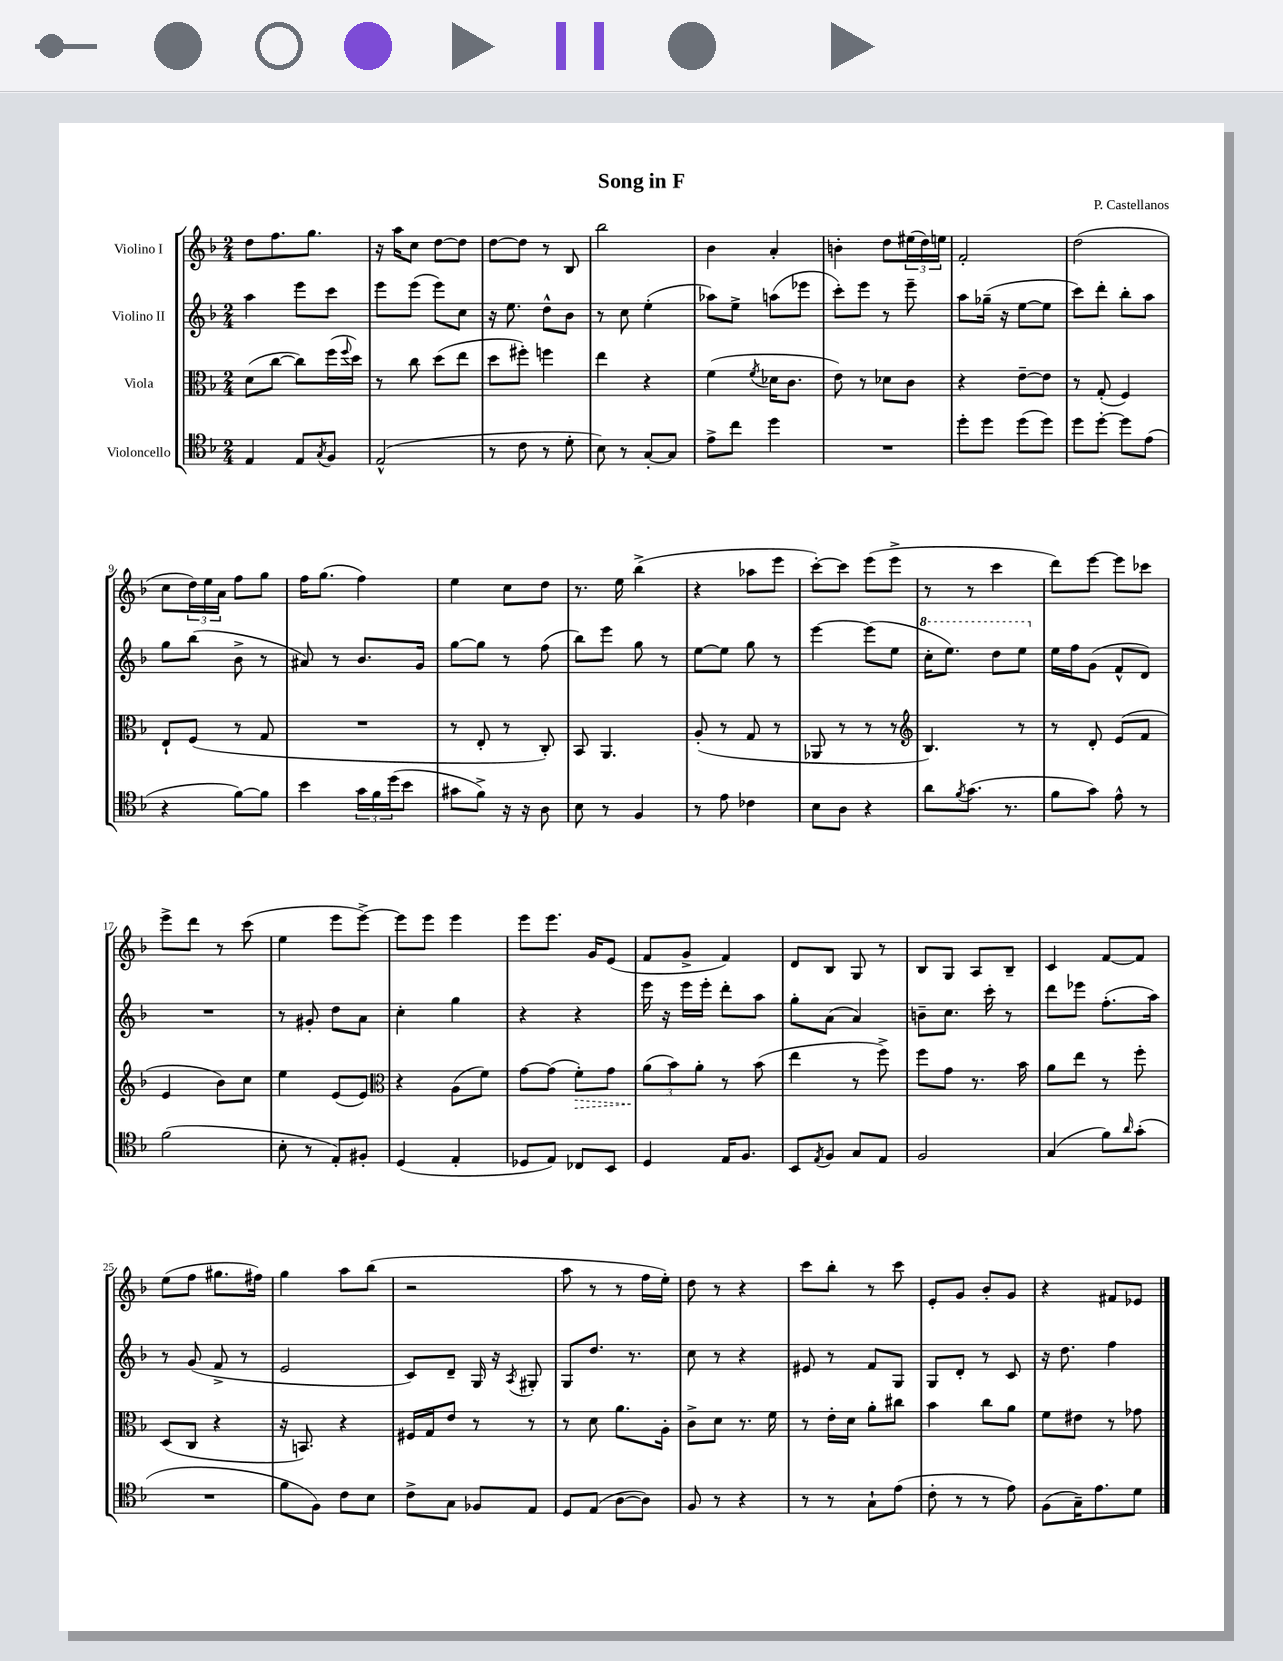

**kern	**kern	**kern	**kern
*staff4	*staff3	*staff2	*staff1
*clefC4	*clefC3	*clefG2	*clefG2
*k[b-]	*k[b-]	*k[b-]	*k[b-]
*M2/4	*M2/4	*M2/4	*M2/4
4E	(8d	4aa	8dd
.	[8cc	.	8.ff
8E	8cc])	8eee	.
.	.	.	8.gg
8qG	.	.	.
8F	(16ff	8ccc	.
.	8qqff	.	.
.	16dd)	.	.
=	=	=	=
(2E^^	8r	8eee	16r
.	.	.	16aa
.	8cc	(8eee	8cc
.	(8dd	8eee)	[8dd
.	8ee	8cc	8dd]
=	=	=	=
8r	8dd	16r	[8dd
.	.	8.ee	.
8c	8ff#')	.	8dd]
8r	4ff	8dd^^	8r
8d'	.	8b-	8B-
=	=	=	=
8B-)	4ee	8r	2bb-
8r	.	8cc	.
[8G'	4r	(4ee'	.
8G]	.	.	.
=	=	=	=
8e^	(4f	8aa-)	4b-
8cc	.	8ee^	.
.	8qf	.	.
4dd	16d-	(8aa	4a'
.	8.c	.	.
.	.	8eee-	.
=	=	=	=
2r	8e)	8ccc')	4b'
.	8r	8eee	.
.	8d-	8r	8dd
.	8c	8eee~	(24ee#
.	.	.	24dd)
.	.	.	24ee
=	=	=	=
8dd'	4r	8aa	2f'
8dd	.	(16gg-~	.
.	.	16r	.
(8dd	[8e~	[8ee	.
8dd)	8e]	8ee]	.
=	=	=	=
8dd	8r	8ccc)	(2dd
[8dd'	(8G'	8ddd'	.
8dd]	4F)	8bb-'	.
(8e	.	8aa	.
=	=	=	=
4r	8E`	8gg	8cc
.	(8F	(8bb-	24dd)
.	.	.	24ee
.	.	.	24a
[8f)	8r	8b-^	8ff
8f]	8G	8r	8gg
=	=	=	=
4b-	2r	8a#)	16ff
.	.	.	(8.gg
.	.	8r	.
24g	.	8.b-	4ff)
24f	.	.	.
(24dd	.	.	.
8b-	.	.	.
.	.	16g	.
=	=	=	=
8g#	8r	[8gg	4ee
8f^)	8E'	8gg]	.
16r	8r	8r	8cc
16r	.	.	.
8A	8C')	(8ff	8dd
=	=	=	=
8B-	8BB-	8bb-)	8.r
8r	4.AA	8eee	.
.	.	.	16ee
4F	.	8gg	(4bb-^
.	.	8r	.
=	=	=	=
8r	(8A'	[8ee	4r
8e	8r	8ee]	.
4c-	8G	8gg	8aa-
.	8r	8r	8eee
=	=	=	=
8B-	8AA-	[4eee	[8ccc')
8A	8r	.	8ccc]
4r	8r	(8eee]	(8eee
.	8r	8ee	8eee^
=	=	=	=
*	*clefG2	*	*
8a	4.B-)	16ccc'	8r
.	.	8.eee)	.
8qf	.	.	.
(8.g	.	.	8r
.	.	8ddd	4ccc
8.r	.	.	.
.	8r	8eee	.
=	=	=	=
8f	8r	16ee	8ddd)
.	.	16ff	.
8g)	8d'	(8g	[8eee
8e^^	(8e	8f^^	8eee]
8r	8f	8d)	8ccc-
=	=	=	=
(2f	4e	2r	8eee^
.	.	.	8ddd
.	8b-)	.	8r
.	8cc	.	(8ccc
=	=	=	=
8B-'	4ee	8r	4ee
8r	.	8g#'	.
8E')	(8e	8dd	8eee
8F#'	8e)	8a	[8eee^)
=	=	=	=
*	*clefC3	*	*
(4D	4r	4cc'	8eee]
.	.	.	8eee
4E'	(8A	4gg	4eee
.	8f)	.	.
=	=	=	=
8D-	[8g	4r	8eee
8E)	(8g]	.	8.eee
8C-	8f')	4r	.
.	.	.	16g
8BB-	8g	.	(8e
=	=	=	=
4D	(12a	16eee	8f
.	.	16r	.
.	12b-)	.	.
.	.	16eee	8g^
.	12a'	.	.
.	.	16eee'	.
16E	8r	8ddd'	4f)
8.F	.	.	.
.	(8b-	8aa	.
=	=	=	=
8BB-	4ee	8gg'	8d
8qE	.	.	.
8F	.	(8a	8B-
8G	8r	4a)	8G
8E	8ff^)	.	8r
=	=	=	=
2F	8ff	8b~	8B-
.	8g	8.cc	8G
.	8.r	.	8A
.	.	16ccc'	.
.	.	8r	8B-~
.	16b-	.	.
=	=	=	=
(4G	8a	8ddd	4c
.	8ee	8eee-	.
8f)	8r	(8.ff'	[8f
16qqa	.	.	.
(8g'	8ff'	.	8f]
.	.	16aa)	.
=	=	=	=
2r	(8D	8r	(8ee
.	8C	(8g	8ff
.	4r	8f^	8.gg#
.	.	8r	.
.	.	.	16ff#)
=	=	=	=
8f	16r	2e	4gg
.	8.BB)	.	.
8F)	.	.	.
8c	4r	.	8aa
8B-	.	.	(8bb-
=	=	=	=
8c^	16F#	8c)	2r
.	16G	.	.
8G	8e	8d~	.
8F-	8r	16G	.
.	.	16r	.
.	.	8qA	.
8E	8r	8G#'	.
=	=	=	=
8D	8r	8G	8aa
(8E	8d	8.dd	8r
[8A	8.a	.	8r
.	.	8.r	.
8A])	.	.	16ff
.	16A'	.	16ee')
=	=	=	=
8F	8c^	8cc	8dd
8r	8d	8r	8r
4r	8.r	4r	4r
.	16f	.	.
=	=	=	=
8r	8r	8e#	8ccc
8r	16e'	8r	8bb-'
.	16d	.	.
8G`	8a'	8f	8r
(8e	8cc#	8G	8ccc
=	=	=	=
8c'	4b-	8G	8e'
8r	.	8d'	8g
8r	8cc	8r	8b-'
8e)	8a	8c	8g
=	=	=	=
(8F	8f	16r	4r
.	.	8.dd	.
16G~)	8e#	.	.
8.e	.	.	.
.	8r	4ff	8f#
8d	8g-	.	8e-
==	==	==	==
*-	*-	*-	*-
